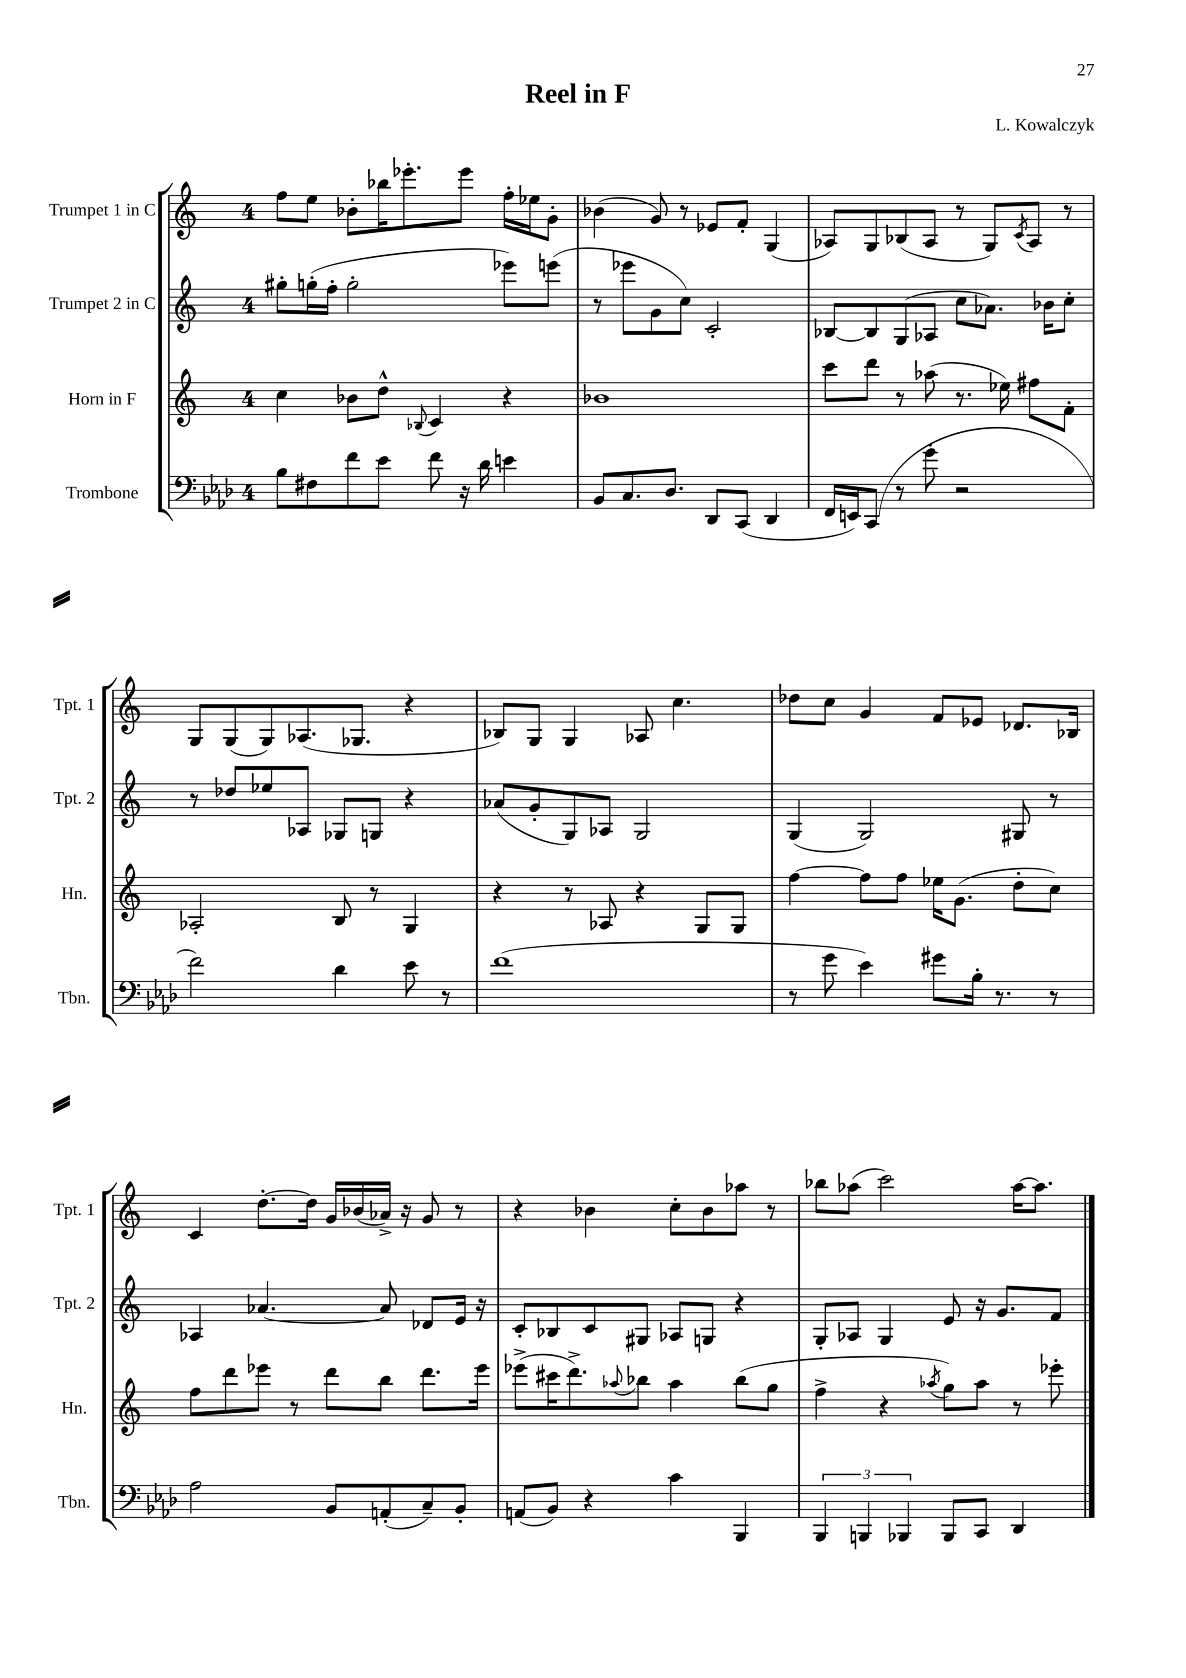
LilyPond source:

\header { title = "Reel in F" composer = "L. Kowalczyk" }
<<
\new StaffGroup <<
\new Staff = "s0" \with { instrumentName = "Trumpet 1 in C" shortInstrumentName = "Tpt. 1" } {
    \clef treble \key c \major \once \override Staff.TimeSignature.style = #'single-digit \time 4/4
    f''8 e''8 bes'8-. bes''16 ees'''8.-. ees'''8 f''16-. ees''16 g'8-. |
    bes'4( g'8) r8 ees'8 f'8-. g4( |
    aes8) g8 bes8( aes8 r8 g8) \acciaccatura { c'8 } aes8 r8 |
    g8 g8( g8) aes8.( ges8. r4 |
    bes8) g8 g4 aes8 c''4. |
    des''8 c''8 g'4 f'8 ees'8 des'8. bes16 |
    c'4 d''8.~-. d''16 g'16 bes'16( aes'16->) r16 g'8 r8 |
    r4 bes'4 c''8-. bes'8 aes''8 r8 |
    bes''8 aes''8( c'''2) aes''16~ aes''8. \bar "|." |
}
\new Staff = "s1" \with { instrumentName = "Trumpet 2 in C" shortInstrumentName = "Tpt. 2" } {
    \clef treble \key c \major \once \override Staff.TimeSignature.style = #'single-digit \time 4/4
    gis''8-. g''16-.( f''16-. g''2-. ees'''8) e'''8( |
    r8 ees'''8 g'8 c''8) c'2-. |
    bes8~ bes8 g8( aes8 c''8 aes'8.) bes'16 c''8-. |
    r8 des''8 ees''8 aes8 ges8 g8 r4 |
    aes'8( g'8-. g8) aes8 g2 |
    g4( g2) gis8 r8 |
    aes4 aes'4.~ aes'8 des'8 e'16 r16 |
    c'8-. bes8 c'8 gis8 aes8 g8 r4 |
    g8-. aes8 g4 e'8 r16 g'8. f'8 \bar "|." |
}
\new Staff = "s2" \with { instrumentName = "Horn in F" shortInstrumentName = "Hn." } {
    \clef treble \key c \major \once \override Staff.TimeSignature.style = #'single-digit \time 4/4
    c''4 bes'8 d''8-^ \appoggiatura { bes8 } c'4 r4 |
    bes'1 |
    c'''8 d'''8 r8 aes''8( r8. ees''16) fis''8 f'8-. |
    aes2-. b8 r8 g4 |
    r4 r8 aes8 r4 g8 g8 |
    f''4~ f''8 f''8 ees''16 g'8.( d''8-. c''8) |
    f''8 d'''8 ees'''8 r8 d'''8 b''8 d'''8. ees'''16 |
    ees'''8->( cis'''16 d'''8.->) \appoggiatura { aes''8 } bes''8 aes''4 bes''8( g''8 |
    f''4-> r4 \acciaccatura { aes''8 } g''8) aes''8 r8 ees'''8-. \bar "|." |
}
\new Staff = "s3" \with { instrumentName = "Trombone" shortInstrumentName = "Tbn." } {
    \clef bass \key aes \major \once \override Staff.TimeSignature.style = #'single-digit \time 4/4
    bes8 fis8 f'8 ees'8 f'8 r16 des'16 e'4 |
    bes,8 c8. des8. des,8 c,8( des,4 |
    f,16 e,16) c,8( r8 g'8-. r2 |
    f'2) des'4 ees'8 r8 |
    f'1( |
    r8 g'8 ees'4) gis'8 bes16-. r8. r8 |
    aes2 bes,8 a,8-.( c8--) bes,8-. |
    a,8( bes,8) r4 c'4 bes,,4 |
    \tuplet 3/2 { bes,,4 b,,4 bes,,4 } bes,,8 c,8 des,4 \bar "|." |
}
>>
>>
\layout { \context { \Score \remove "Bar_number_engraver" } }
